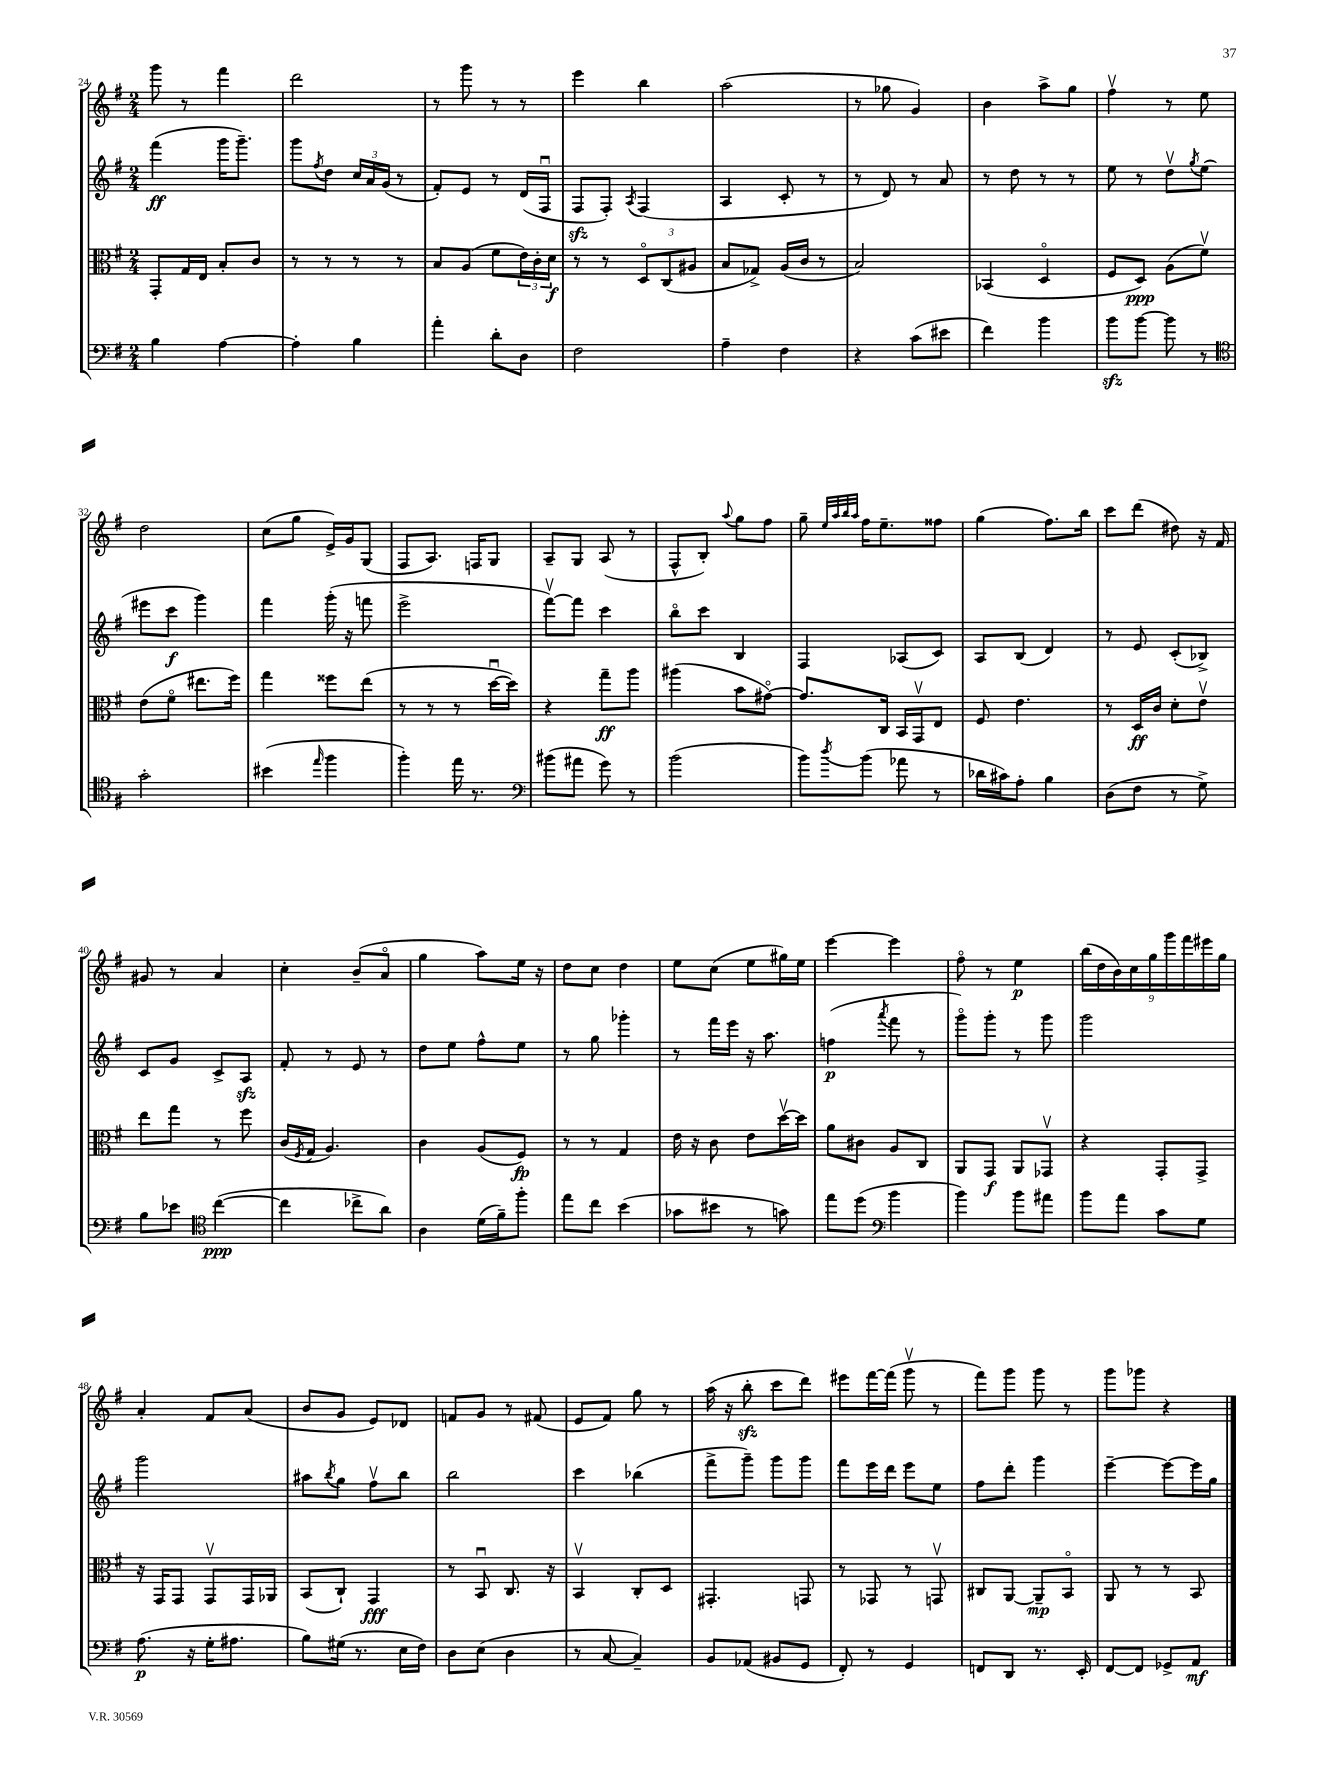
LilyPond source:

<<
\new StaffGroup <<
\new Staff = "s0" {
    \clef treble \key g \major \numericTimeSignature \time 2/4
    g'''8 r8 fis'''4 |
    d'''2 |
    r8 g'''8 r8 r8 |
    e'''4 b''4 |
    a''2( |
    r8 ges''8 g'4) |
    b'4 a''8-> g''8 |
    fis''4\upbow r8 e''8 |
    d''2 |
    c''8( g''8 e'16->) g'16 g8( |
    fis8 a8.) f16 g8 |
    a8-- g8 a8( r8 |
    fis8-^ b8-.) \appoggiatura { a''8 } g''8 fis''8 |
    g''8-- \grace { e''32 a''32 b''32 a''32 } fis''16 e''8.-- fisis''8 |
    g''4( fis''8.) b''16 |
    c'''8 d'''8( dis''8) r16 fis'16 |
    gis'8 r8 a'4 |
    c''4-. b'8--( a'8\flageolet |
    g''4 a''8) e''16 r16 |
    d''8 c''8 d''4 |
    e''8 c''8( e''8 gis''16) e''16 |
    e'''4~ e'''4 |
    fis''8\flageolet r8 e''4\p |
    \tuplet 9/8 { b''16( d''16 b'16) c''16 g''16 g'''16 fis'''16 eis'''16 g''16 } |
    a'4-. fis'8 a'8( |
    b'8 g'8 e'8) des'8 |
    f'8 g'8 r8 fis'8( |
    e'8 fis'8) g''8 r8 |
    a''16( r16 b''8-.\sfz c'''8 d'''8) |
    eis'''8 fis'''16~ fis'''16( g'''8\upbow r8 |
    fis'''8) g'''8 g'''8 r8 |
    g'''8 ges'''8 r4 \bar "|." |
}
\new Staff = "s1" {
    \clef treble \key g \major \numericTimeSignature \time 2/4
    fis'''4\ff( g'''16 g'''8.--) |
    g'''8 \acciaccatura { fis''8 } d''8 \tuplet 3/2 { c''16 a'16 g'16( } r8 |
    fis'8-.) e'8 r8 d'16( fis16\downbow |
    fis8\sfz fis8-.) \acciaccatura { a8 } fis4( |
    a4 c'8-. r8 |
    r8 d'8) r8 a'8 |
    r8 d''8 r8 r8 |
    e''8 r8 d''8\upbow \acciaccatura { g''8 } e''8( |
    eis'''8 c'''8\f g'''4) |
    fis'''4 g'''16-.( r16 f'''8 |
    e'''2-> |
    fis'''8~\upbow) fis'''8 c'''4 |
    b''8\flageolet c'''8 b4 |
    fis4 aes8( c'8) |
    a8 b8( d'4) |
    r8 e'8 c'8-.( bes8->) |
    c'8 g'8 c'8-> a8\sfz |
    fis'8-. r8 e'8 r8 |
    d''8 e''8 fis''8-^ e''8 |
    r8 g''8 ges'''4-. |
    r8 fis'''16 e'''16 r16 a''8. |
    f''4\p( \acciaccatura { a'''8 } fis'''8 r8 |
    g'''8\flageolet) g'''8-. r8 g'''8 |
    g'''2 |
    g'''2 |
    ais''8 \acciaccatura { b''8 } g''8 fis''8\upbow b''8 |
    b''2 |
    c'''4 bes''4( |
    fis'''8-> g'''8--) g'''8 g'''8 |
    fis'''8 e'''16 d'''16 e'''8 e''8 |
    fis''8 d'''8-. g'''4 |
    e'''4~-- e'''8~ e'''16 g''16 \bar "|." |
}
\new Staff = "s2" {
    \clef alto \key g \major \numericTimeSignature \time 2/4
    g,8-. g16 e16 b8-. c'8 |
    r8 r8 r8 r8 |
    b8 a8( fis'8 \tuplet 3/2 { e'16) c'16-. d'16\f } |
    r8 r8 \tuplet 3/2 { d8\flageolet c8( ais8 } |
    b8 ges8->) a16( c'16 r8 |
    b2) |
    bes,4( d4\flageolet |
    fis8 d8\ppp) a8( fis'8\upbow) |
    e'8( fis'8\flageolet eis''8. fis''16) |
    g''4 fisis''8 e''8( |
    r8 r8 r8 d''16~\downbow d''16) |
    r4 g''8--\ff a''8 |
    ais''4( b'8 gis'8~\flageolet) |
    gis'8. c16 b,16 g,16\upbow e8 |
    fis8 e'4. |
    r8 d16\ff c'16 d'8-. e'8\upbow |
    e''8 g''8 r8 fis''8 |
    c'16( \acciaccatura { fis8 } g16 a4.) |
    c'4 a8( fis8\fp) |
    r8 r8 g4 |
    e'16 r16 c'8 e'8 d''16~\upbow d''16 |
    a'8 cis'8 a8 c8 |
    a,8 g,8\f a,8 ges,8\upbow |
    r4 g,8-. g,8-> |
    r16 g,16 g,8 g,8\upbow g,16 aes,16 |
    b,8( c8-!) g,4\fff |
    r8 b,8\downbow c8. r16 |
    b,4\upbow c8-. d8 |
    gis,4.-. g,8 |
    r8 ges,8 r8 g,8\upbow |
    cis8 a,8~ a,8--\mp b,8\flageolet |
    a,8 r8 r8 b,8 \bar "|." |
}
\new Staff = "s3" {
    \clef bass \key g \major \numericTimeSignature \time 2/4
    b4 a4~ |
    a4-. b4 |
    a'4-. d'8-. d8 |
    fis2 |
    a4-- fis4 |
    r4 c'8( eis'8 |
    fis'4) b'4 |
    b'8\sfz b'8~ b'8 r8 |
    \clef tenor g'2-. |
    bis'4( \grace { e''16 } fis''4 |
    fis''4-.) e''16 r8. |
    \clef bass bis'8( ais'8 g'8) r8 |
    b'2( |
    b'8) \acciaccatura { d''8 } b'8( aes'8 r8 |
    des'16 cis'16) a8-. b4 |
    d8( fis8 r8 g8->) |
    b8 ees'8 \clef tenor c''4~\ppp( |
    c''4 ces''8-> a'8) |
    a4 d'16( fis'16--) fis''8-. |
    e''8 c''8 b'4( |
    ges'8 bis'8 r8 g'8) |
    e''8 d''8( \clef bass b'4 |
    b'4) b'8 ais'8 |
    b'8 a'8 c'8 g8 |
    a8.\p( r16 g16-. ais8. |
    b8) gis16( r8. e16 fis16) |
    d8 e8( d4 |
    r8 c8~ c4--) |
    b,8 aes,8( bis,8 g,8 |
    fis,8-.) r8 g,4 |
    f,8 d,8 r8. e,16-. |
    fis,8~ fis,8 ges,8-> a,8\mf \bar "|." |
}
>>
>>
\layout { \context { \Score currentBarNumber = #24 } }
